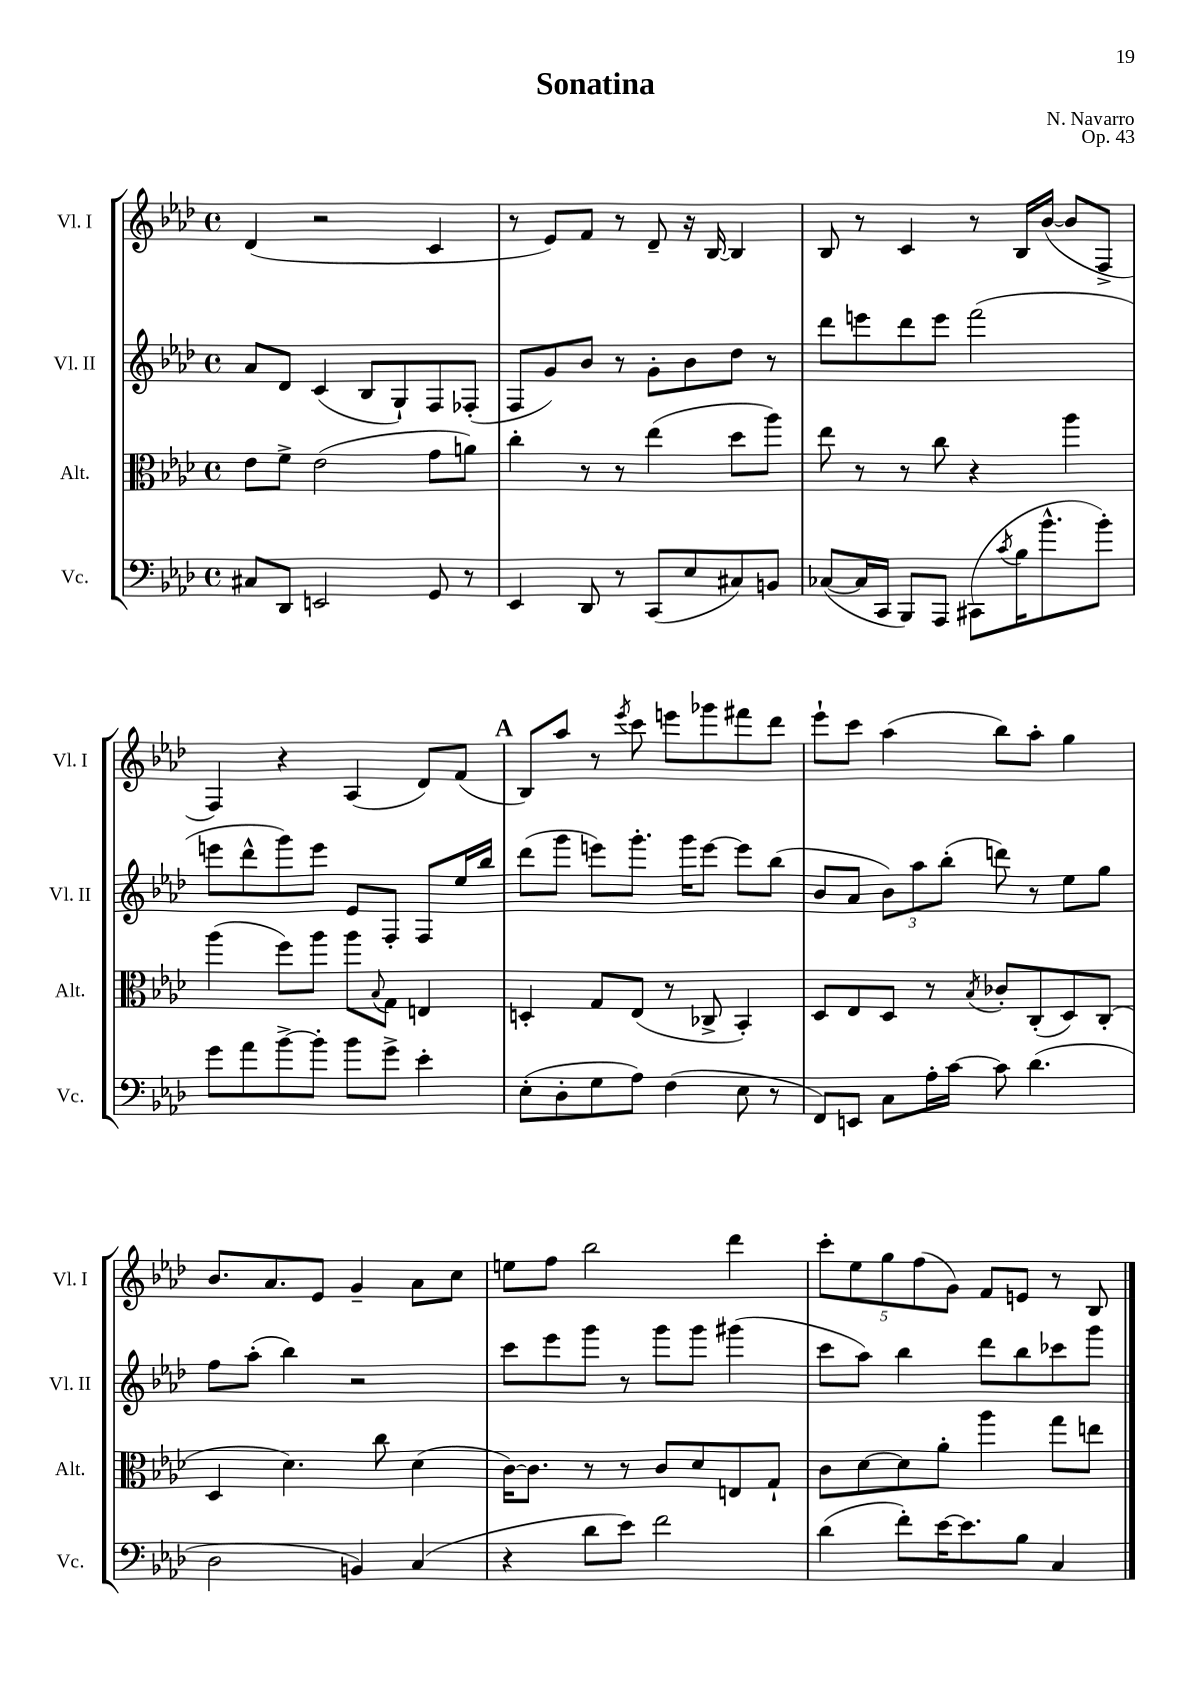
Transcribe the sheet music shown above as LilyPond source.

\header { title = "Sonatina" composer = "N. Navarro" opus = "Op. 43" }
<<
\new StaffGroup <<
\new Staff = "s0" \with { instrumentName = "Vl. I" shortInstrumentName = "Vl. I" } {
    \clef treble \key aes \major \defaultTimeSignature \time 4/4
    des'4( r2 c'4 |
    r8 ees'8) f'8 r8 des'8-- r16 bes16~ bes4 |
    bes8 r8 c'4 r8 bes16 bes'16~( bes'8 f8-> |
    f4) r4 aes4( des'8) f'8( |
    \mark \markup { \bold "A" } bes8) aes''8 r8 \acciaccatura { ees'''8 } c'''8 e'''8 ges'''8 fis'''8 des'''8 |
    ees'''8-! c'''8 aes''4( bes''8) aes''8-. g''4 |
    bes'8. aes'8. ees'8 g'4-- aes'8 c''8 |
    e''8 f''8 bes''2 des'''4 |
    \tuplet 5/4 { c'''8-. ees''8 g''8 f''8( g'8) } f'8 e'8 r8 bes8 \bar "|." |
}
\new Staff = "s1" \with { instrumentName = "Vl. II" shortInstrumentName = "Vl. II" } {
    \clef treble \key aes \major \defaultTimeSignature \time 4/4
    aes'8 des'8 c'4( bes8 g8-!) f8 fes8-.( |
    f8 g'8) bes'8 r8 g'8-. bes'8 des''8 r8 |
    des'''8 e'''8 des'''8 e'''8 f'''2( |
    e'''8 des'''8-^ g'''8) e'''8 ees'8 f8-. f8 ees''16 bes''16 |
    \mark \markup { \bold "A" } des'''8( g'''8 e'''8) g'''8.-. g'''16 e'''8~ e'''8 bes''8( |
    bes'8 aes'8 \tuplet 3/2 { bes'8) aes''8 bes''8-.( } d'''8) r8 ees''8 g''8 |
    f''8 aes''8-.( bes''4) r2 |
    c'''8 ees'''8 g'''8 r8 g'''8 g'''8 gis'''4( |
    c'''8 aes''8) bes''4 des'''8 bes''8 ces'''8 g'''8 \bar "|." |
}
\new Staff = "s2" \with { instrumentName = "Alt." shortInstrumentName = "Alt." } {
    \clef alto \key aes \major \defaultTimeSignature \time 4/4
    ees'8 f'8-> ees'2( g'8 a'8) |
    c''4-. r8 r8 ees''4( des''8 aes''8) |
    ees''8 r8 r8 c''8 r4 aes''4 |
    aes''4( f''8) aes''8 aes''8 \appoggiatura { bes8 } g8 e4 |
    \mark \markup { \bold "A" } d4-. g8 ees8( r8 ces8-> bes,4-.) |
    des8 ees8 des8 r8 \acciaccatura { bes8 } ces'8-. c8-.( des8) c8-.( |
    des4 des'4.) c''8 des'4( |
    c'16~) c'8. r8 r8 c'8 des'8 e8 g8-! |
    c'8 des'8~ des'8 aes'8-. aes''4 g''8 e''8 \bar "|." |
}
\new Staff = "s3" \with { instrumentName = "Vc." shortInstrumentName = "Vc." } {
    \clef bass \key aes \major \defaultTimeSignature \time 4/4
    cis8 des,8 e,2 g,8 r8 |
    ees,4 des,8 r8 c,8( ees8 cis8) b,8 |
    ces8~( ces16 c,16 bes,,8) aes,,8 cis,8( \acciaccatura { c'8 } bes16 bes'8.-^ bes'8-.) |
    g'8 aes'8 bes'8~-> bes'8-. bes'8 g'8-> ees'4-. |
    \mark \markup { \bold "A" } ees8-.( des8-. g8 aes8) f4( ees8 r8 |
    f,8) e,8 c8 aes16-. c'16~ c'8 des'4.( |
    des2 b,4) c4( |
    r4 des'8 ees'8) f'2 |
    des'4( f'8-.) ees'16~ ees'8. bes8 c4 \bar "|." |
}
>>
>>
\layout { \context { \Score \remove "Bar_number_engraver" } }
